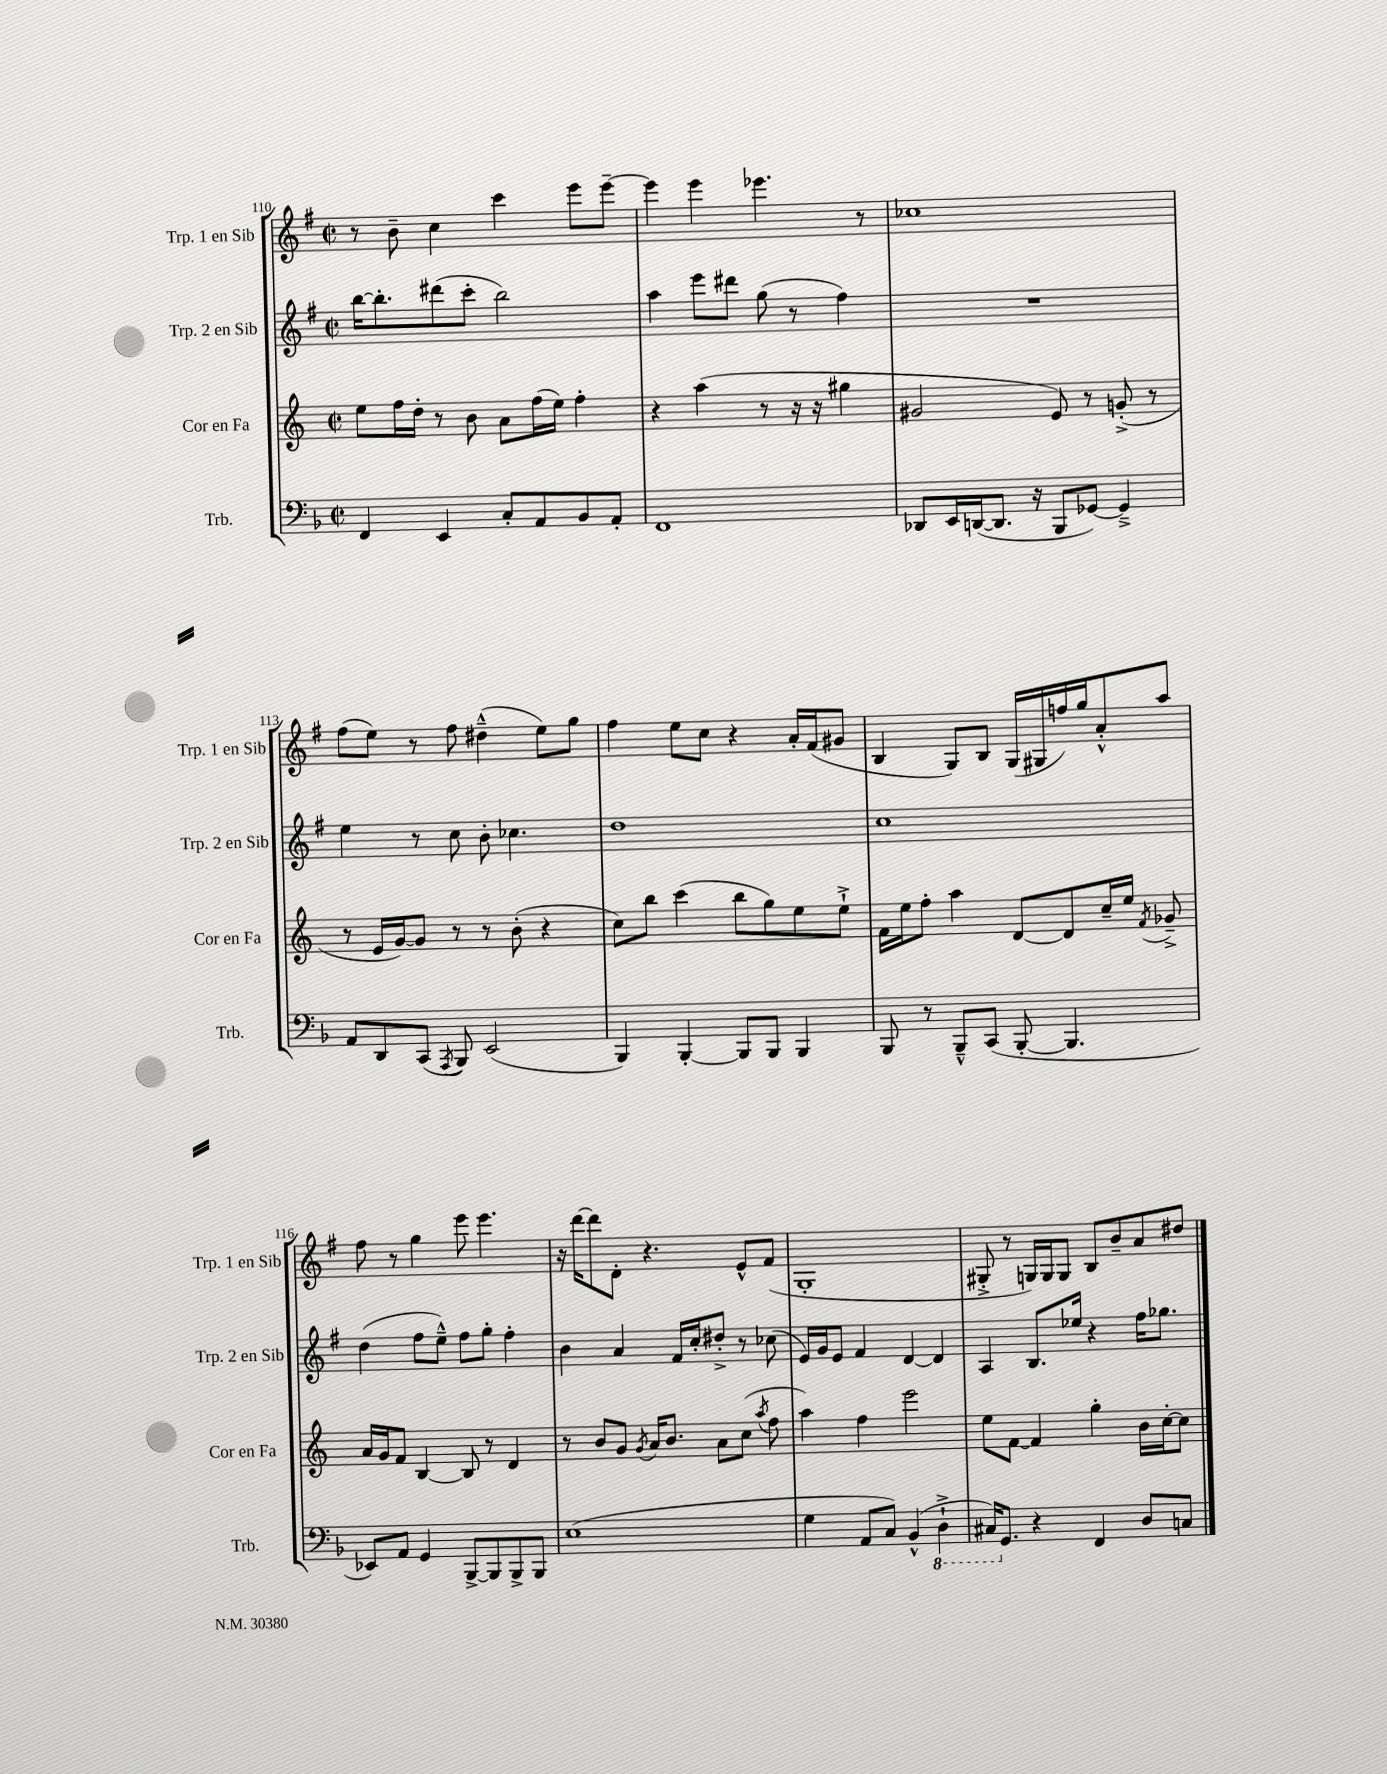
<<
\new StaffGroup <<
\new Staff = "s0" \with { instrumentName = "Trp. 1 en Sib" shortInstrumentName = "Trp. 1 en Sib" } {
    \clef treble \key g \major \defaultTimeSignature \time 2/2
    \autoBeamOff r8 b'8-- c''4 c'''4 e'''8[ e'''8]~-- |
    e'''4 e'''4 ees'''4. r8 |
    ces''1 |
    fis''8[( e''8]) r8 fis''8 dis''4---^( e''8[) g''8] |
    fis''4 e''8[ c''8] r4 a'16[-. fis'16( gis'8] |
    b4 g8[) b8] g16[( gis16 f''16) g''16 a'8-.-^ a''8] |
    fis''8 r8 g''4 e'''8 e'''4. |
    r16 d'''16[~ d'''8 d'8]-. r4. e'8[-^ fis'8]( |
    g1-. |
    gis8-.-> r8 g16[) g16 g8] b8[ b'8-- a'8 dis''8] \bar "|." |
}
\new Staff = "s1" \with { instrumentName = "Trp. 2 en Sib" shortInstrumentName = "Trp. 2 en Sib" } {
    \clef treble \key g \major \defaultTimeSignature \time 2/2
    \autoBeamOff b''16[~ b''8.-. dis'''8( c'''8]-. b''2) |
    a''4 e'''8[ dis'''8] g''8( r8 fis''4) |
    R1 |
    e''4 r8 c''8 b'8-. ces''4. |
    d''1 |
    c''1 |
    d''4( fis''8[ e''8]---^) fis''8[ g''8]-. fis''4-. |
    b'4 a'4 fis'16[ c''16-. dis''8]-.-> r8 ces''8( |
    e'16[) g'16 e'8] fis'4 d'4~ d'4 |
    a4 b8.[ ees''16] r4 fis''16[ ges''8.] \bar "|." |
}
\new Staff = "s2" \with { instrumentName = "Cor en Fa" shortInstrumentName = "Cor en Fa" } {
    \clef treble \key c \major \defaultTimeSignature \time 2/2
    \autoBeamOff e''8[ f''16 d''16]-. r8 b'8 a'8[ f''16( e''16]) f''4-. |
    r4 a''4( r8 r16 r16 gis''4 |
    gis'2 e'8) r8 g'8-.->( r8 |
    r8 e'16[ g'16~) g'8] r8 r8 b'8-.( r4 |
    c''8[) b''8] c'''4( b''8[ g''8) e''8 e''8]-!-> |
    f'16[ e''16 f''8]-. a''4 d'8[~ d'8 c''16-- e''16] \acciaccatura { f'8 } ges'8---> |
    a'16[ g'16 f'8] b4~ b8 r8 d'4 |
    r8 b'8[ g'8] \acciaccatura { g'8 } a'16[ b'8.] a'8[ c''8]( \acciaccatura { a''8 } f''8 |
    a''4) f''4 e'''2 |
    e''8[ f'8]~ f'4 g''4-. b'16[ c''16~-. c''8] \bar "|." |
}
\new Staff = "s3" \with { instrumentName = "Trb." shortInstrumentName = "Trb." } {
    \clef bass \key f \major \defaultTimeSignature \time 2/2
    \autoBeamOff f,4 e,4 c8[-. a,8 bes,8 a,8]-. |
    f,1 |
    des,8[ e,16 d,16~( d,8.] r16 bes,,8[ ges,8]~) ges,4---> |
    a,8[ d,8 c,8]( \acciaccatura { a,,8 } bes,,8) e,2( |
    bes,,4) bes,,4~-. bes,,8[ bes,,8] bes,,4 |
    bes,,8 r8 bes,,8[---^ c,8]( bes,,8~-. bes,,4. |
    ees,8[) a,8] g,4 bes,,8[~-> bes,,8 bes,,8-> bes,,8] |
    e1( |
    g4 a,8[ c8]) bes,4-^( \ottava #-1 d,4-!-> |
    cis,16[) \ottava #0 g,8.] r4 f,4 d8[ c!8] \bar "|." |
}
>>
>>
\layout { \context { \Score currentBarNumber = #110 } }
